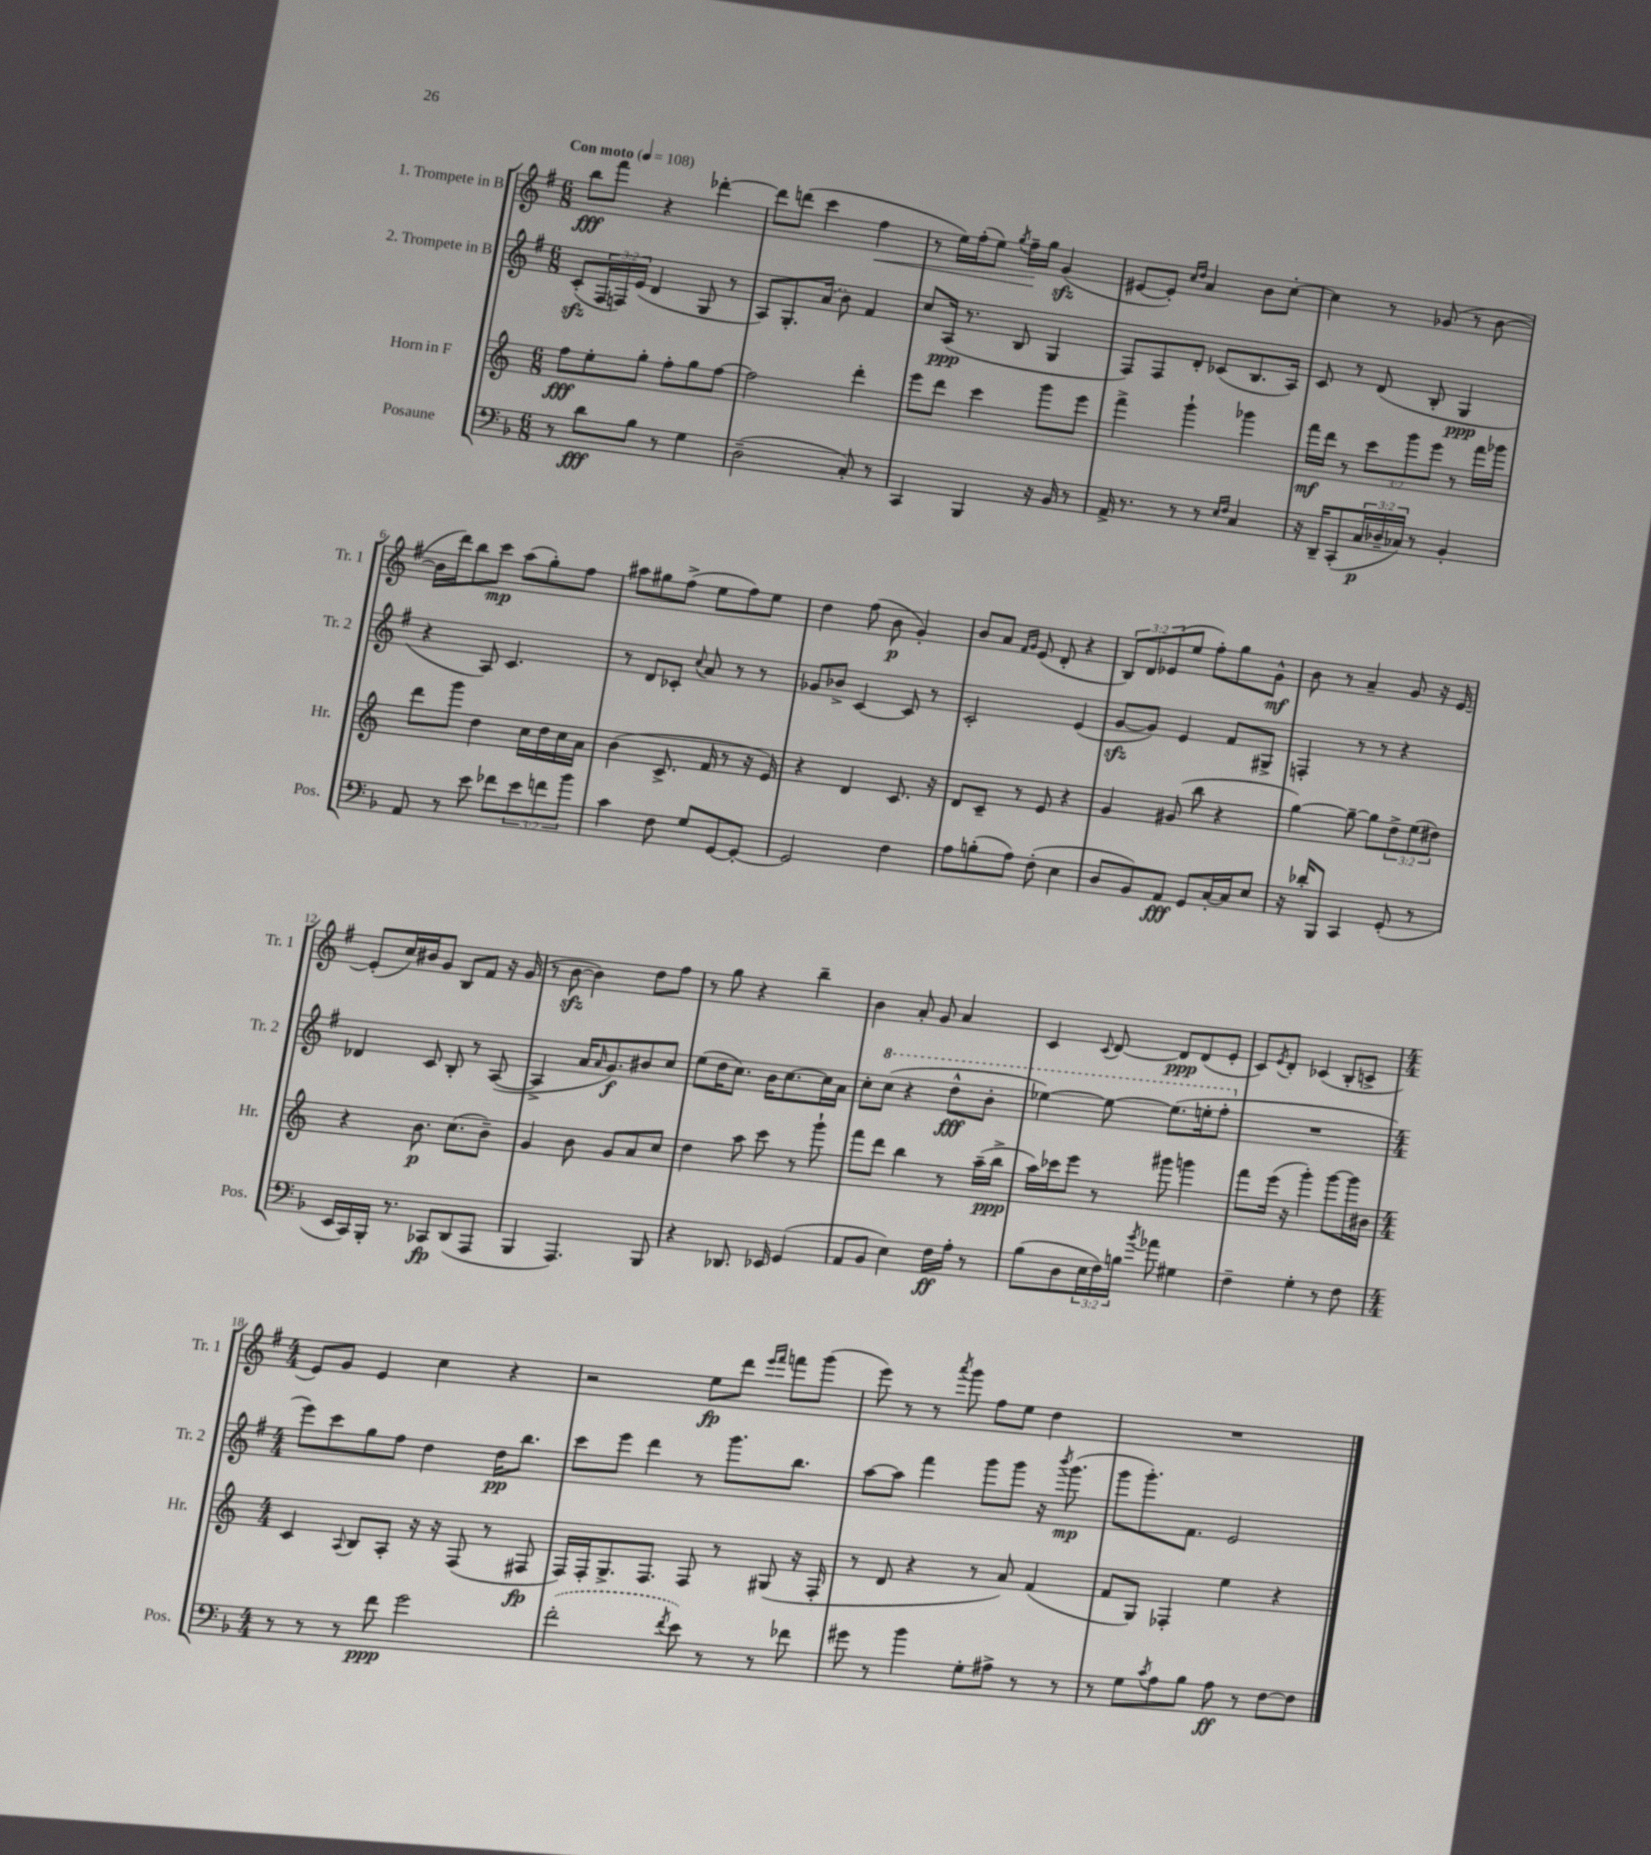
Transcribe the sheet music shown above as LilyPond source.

<<
\new StaffGroup <<
\new Staff = "s0" \with { instrumentName = "1. Trompete in B" shortInstrumentName = "Tr. 1" } {
    \clef treble \key g \major \numericTimeSignature \time 6/8 \override Staff.TupletNumber.text = #tuplet-number::calc-fraction-text \tempo "Con moto" 4 = 108
    b''8\fff fis'''8 r4 des'''4~-. |
    des'''8 d'''8( c'''4 fis''4\< |
    r8 e''16) fis''16-.( e''8) \acciaccatura { g''8 } fis''16--\! g''16 g'4\sfz( |
    eis'8~ eis'8-.) \grace { c''16 d''16 } a'4 b'8 c''8~-. |
    c''4 r8 ges'8( r8 b'8~ |
    b'16 d'''16) b''8 c'''8\mp a''8( g''8-.) fis''8 |
    ais''8 gis''8 fis''8->( e''8 fis''8) e''8 |
    d''4 fis''8( b'8\p g'4-.) |
    b'8 a'8 \grace { fis'16 g'16 } e'8( d'8-. r4 |
    \tuplet 3/2 { b8) d'8 ees'8( } e''8 fis''8-.) g''8 g'8-^\mf |
    b'8 r8 a'4-- g'8 r16 e'16~ |
    e'8-.( c''16) bis'16 g'8 b8 fis'8 r16 g'16( |
    r8 b'8~\sfz b'4) d''8 fis''8 |
    r8 g''8 r4 b''4-- |
    b'4 a'8-. g'8 a'4 |
    c'4 \appoggiatura { c'8 } d'8~ d'8\ppp d'8( e'8-. |
    c'8) \acciaccatura { e'8 } d'8-. ces'4( b8-. c'8-> |
    \numericTimeSignature \time 4/4 e'8) g'8 e'4 c''4 r4 |
    r2 e''8\fp d'''8 \grace { e'''16 fis'''16 } f'''8 g'''8( |
    e'''8) r8 r8 \acciaccatura { a'''8 } g'''8 fis''8 e''8 d''4 |
    R1 \bar "|." |
}
\new Staff = "s1" \with { instrumentName = "2. Trompete in B" shortInstrumentName = "Tr. 2" } {
    \clef treble \key g \major \numericTimeSignature \time 6/8 \override Staff.TupletNumber.text = #tuplet-number::calc-fraction-text
    c'8-.\sfz( \tuplet 3/2 { fis16 f16) e'16( } d'4 g8 r8 |
    a8) g8.-. \once \slurDashed a'16( b'8) fis'4 |
    c''8 a16\ppp( r8. b8 g4 |
    fis8) fis8 d'8-. ces'8( b8. a16) |
    c'8 r8 d'8( b8-. g4\ppp |
    r4 a8) c'4. |
    r8 d'8 ces'8-. \appoggiatura { c''8 } a'8 r8 r8 |
    ges'8 bes'8-> c'4~ c'8 r8 |
    c'2-. e'4( |
    g'8~\sfz g'8) e'4 fis'8 gis8-> |
    f4-. r8 r8 r4 |
    des'4 c'8 b8-. r8 a8~( |
    a4-> a'16 \grace { a'16 } g'8.\f) bis'8 c''8 |
    e''8( d''16 c''8.) b'16 c''8.~ c''16 a'16 |
    c''8-. \ottava #1 c'''8( r4 d'''8-^\fff b''8-. |
    ees'''4~) ees'''8~ ees'''8.( e'''16-. fis'''8-. \ottava #0 |
    R2. |
    \numericTimeSignature \time 4/4 e'''8) c'''8 g''8 fis''8 d''4 d''16\pp b''8. |
    c'''8 e'''8 d'''4 r8 g'''8. b''8. |
    a''8~ a''8 fis'''4 g'''8 g'''8 r16 \acciaccatura { b'''8 } g'''8.\mp( |
    g'''8 g'''8.-.) fis'8. e'2 \bar "|." |
}
\new Staff = "s2" \with { instrumentName = "Horn in F" shortInstrumentName = "Hr." } {
    \clef treble \key c \major \numericTimeSignature \time 6/8 \override Staff.TupletNumber.text = #tuplet-number::calc-fraction-text
    f''8\fff e''8-. g''8-. f''8-. g''8 f''8~ |
    f''2 d'''4-. |
    e'''8 d'''8 c'''4 g'''8 e'''8 |
    f'''4-> g'''4-! ges'''4 |
    f'''16\mf d'''16 r8 \tuplet 3/2 { c'''8 g'''8 e'''8 } r8 f'''16 ges'''16 |
    d'''8 g'''8 d''4 c''16 d''16 c''16 a'16 |
    b'4( c'8.-> f'16 r8 r16 e'16) |
    r4 d'4 c'8. r16 |
    d'8 c'8-- r8 e'8 r4 |
    g'4 gis'8( b''8 r4 |
    g''4~) g''8~-- g''8 \tuplet 3/2 { d''8-> e''8( dis''8) } |
    r4 b'8.\p c''8.( b'8--) |
    g'4 b'8 g'8 a'8 c''8 |
    d''4 a''8 c'''8 r8 g'''8-! |
    f'''8 d'''8 b''4 r8 a''16--( b''16->\ppp |
    a''16) ces'''16 e'''8 r8 gis'''8 g'''4 |
    f'''8 e'''16( r16 g'''4-.) g'''8~ g'''16 bis'16 |
    \numericTimeSignature \time 4/4 c'4 \appoggiatura { a8 } b8 a8-. r16 r16 f8( r8 fis8\fp |
    f16) f16-. g8.-> f8. f8 r8 gis8( r16 f16-. |
    r8 d'8 r4 r8 a'8) f'4( |
    f'8 g8) fes4-. e''4 r4 \bar "|." |
}
\new Staff = "s3" \with { instrumentName = "Posaune" shortInstrumentName = "Pos." } {
    \clef bass \key f \major \numericTimeSignature \time 6/8 \override Staff.TupletNumber.text = #tuplet-number::calc-fraction-text
    r8 d'8\fff bes8 r8 g4 |
    d2--( c8-.) r8 |
    c,4 bes,,4 r16 bes,16 r8 |
    a,16-> r8. r8 r8 \grace { e16 f16 } c4 |
    r16 d,16-- c,8-.( \tuplet 3/2 { c16\p des16-- ces16) } r8 bes,4-. |
    a,8 r8 e'8 fes'8 \tuplet 3/2 { e'8 f'8 bes'8 } |
    c'4 f8 g8 g,8~ g,8~-. |
    g,2 f4 |
    a8 b8-.( a8) f8-.( e4 |
    d8 bes,8) a,8\fff g,8 c16~-. c16 e8 |
    r16 des'16-. bes,,8 c,4 g,8-.( r8 |
    e,16 c,16) bes,,16-. r8. ces,8\fp d,8( a,,8 |
    bes,,4 a,,4.) bes,,8 |
    r4 des,8. ees,16 g,4( |
    a,8 bes,8 e4) f16\ff a16-. r8 |
    bes8( d8 \tuplet 3/2 { e16 f16) b16 } \acciaccatura { bes'8 } aes'8 gis4 |
    f4-- g4-. r8 f8 |
    \numericTimeSignature \time 4/4 r8 r8 r8 f'8\ppp g'2 |
    \once \slurDashed f'2-.( \acciaccatura { f'8 } e'8) r8 r8 fes'8 |
    gis'8 r8 bes'4 g8-. ais8-> r8 r8 |
    r8 g8 \acciaccatura { c'8 } a8 bes8 a8\ff r8 f8~ f8 \bar "|." |
}
>>
>>
